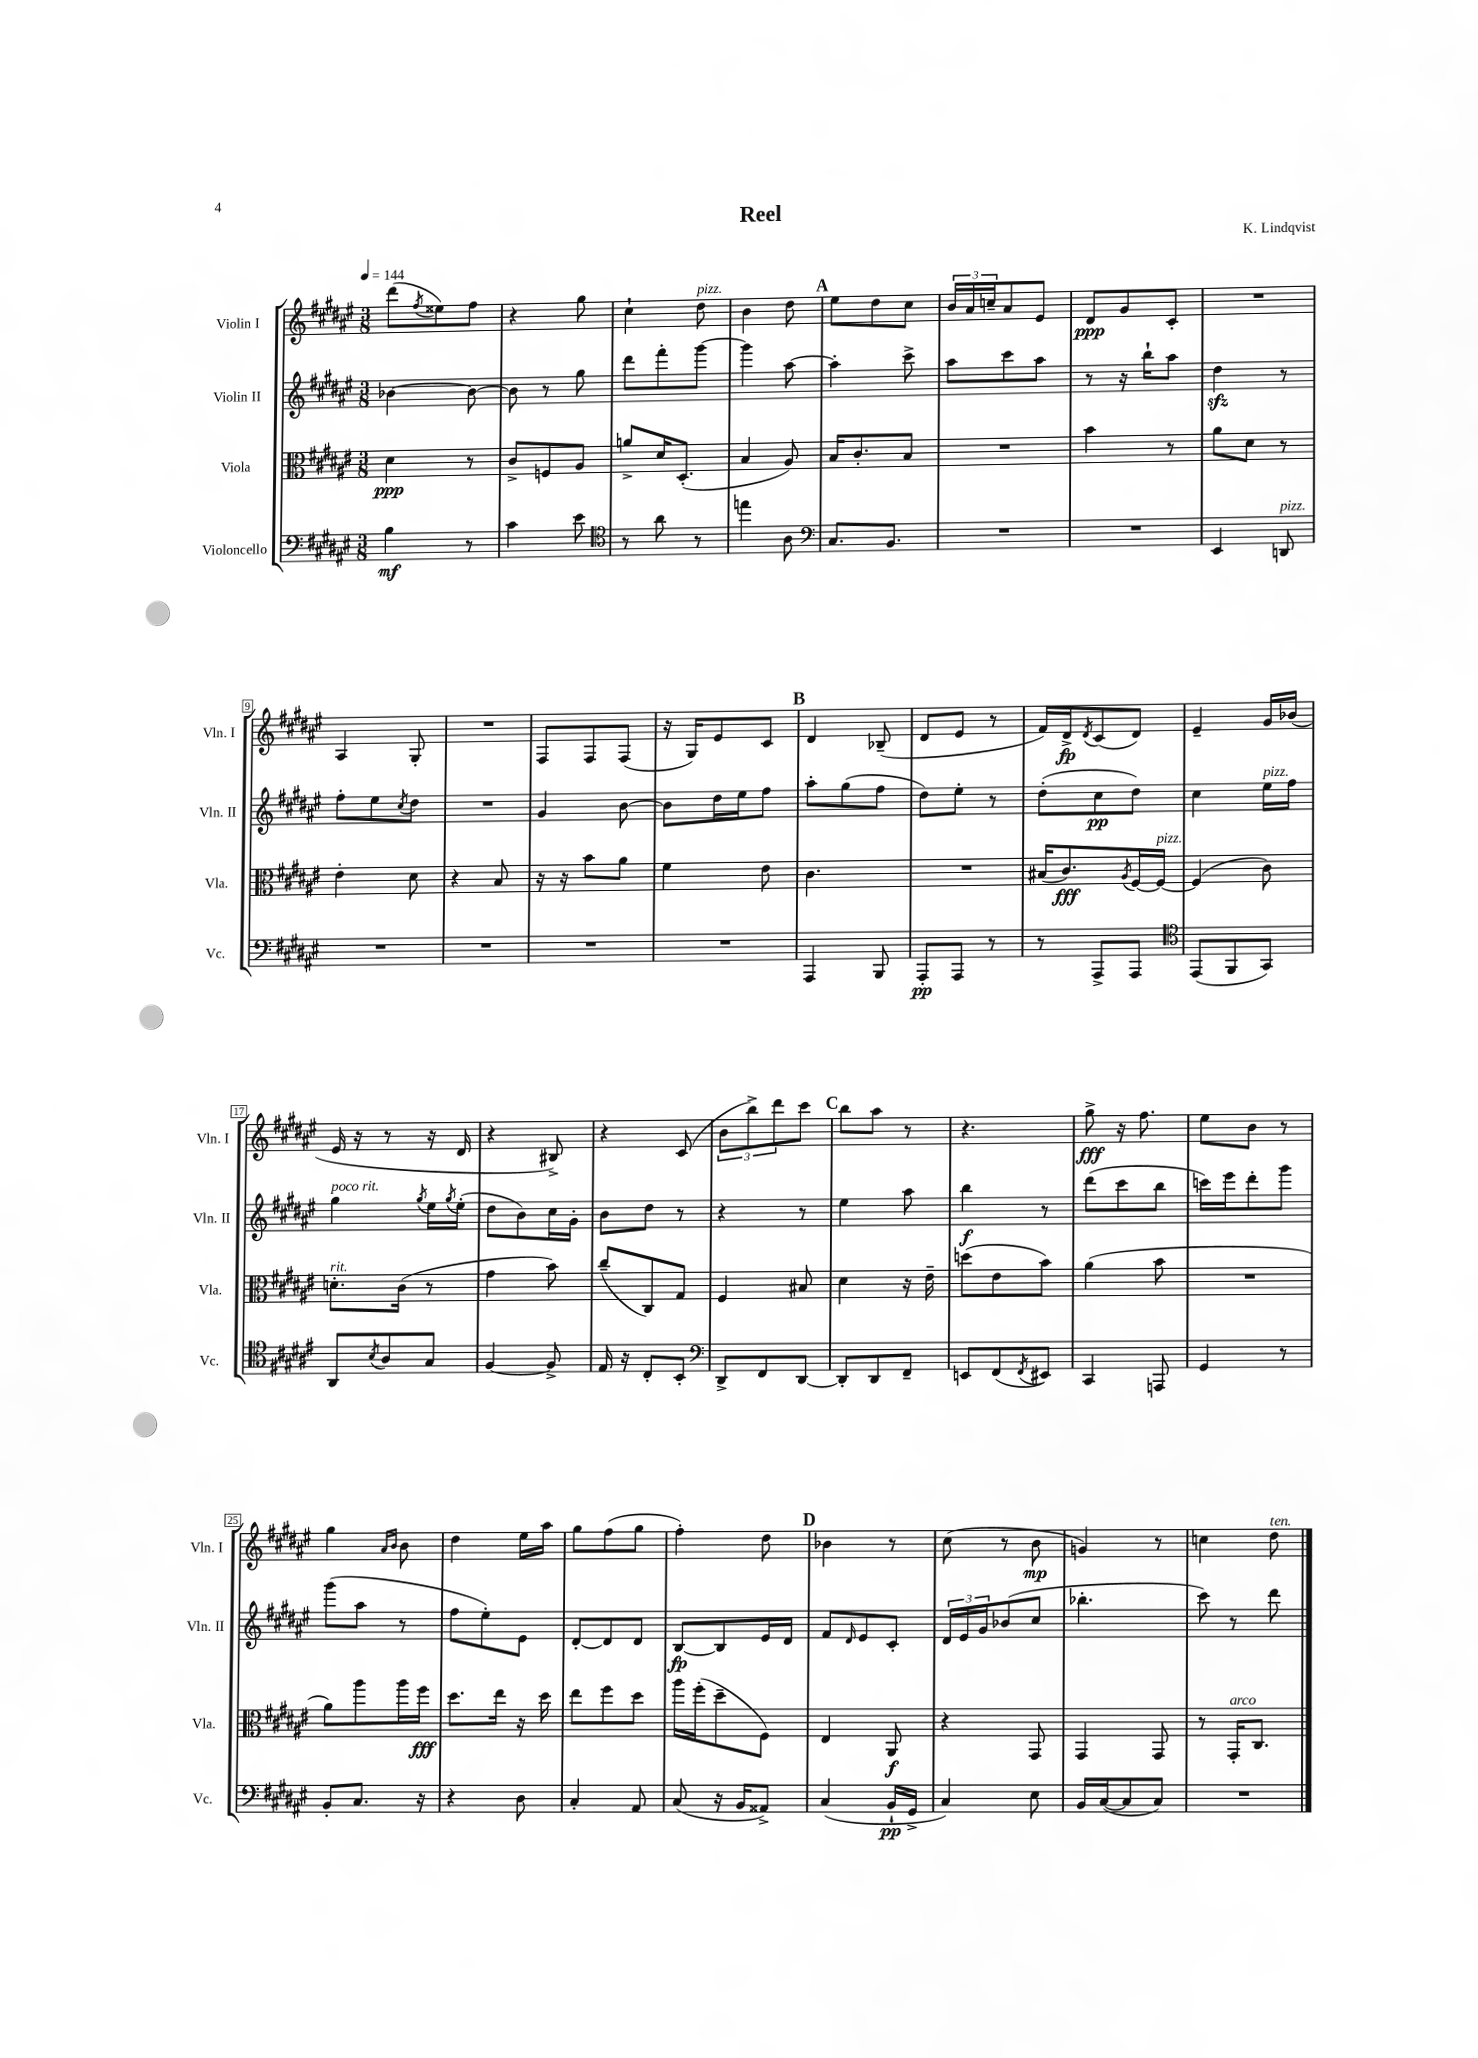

**kern	**kern	**kern	**kern
*staff4	*staff3	*staff2	*staff1
*clefF4	*clefC3	*clefG2	*clefG2
*k[f#c#g#d#a#e#]	*k[f#c#g#d#a#e#]	*k[f#c#g#d#a#e#]	*k[f#c#g#d#a#e#]
*M3/8	*M3/8	*M3/8	*M3/8
*MM144	*MM144	*MM144	*MM144
4B\	4d#\	[4b-\	(8ddd#\L
.	.	.	8qff#/
.	.	.	8ee##\)
8r	8r	8b-\_	8ff#\J
=	=	=	=
4c#\	8c#^/L	8b-\]	4r
.	8F/	8r	.
8e#\	8A#/J	8gg#\	8gg#\
=	=	=	=
*clefC4	*	*	*
8r	8a^/L	8ddd#\L	4cc#`\
8a#\	16d#/K	8fff#'\	.
.	(8.D#'/J	.	.
8r	.	[8ggg#\J	8dd#\
=	=	=	=
4ee\	4B/	4ggg#\]	4b\
8A#\	8A#/)	[8aa#\	8dd#\
=	=	=	=
*clefF4	*	*	*
8.C#/L	16B/LK	4aa#'\]	8ee#\L
.	8.c#'/	.	.
.	.	.	8dd#\
8.BB/J	.	.	.
.	8B/J	8ccc#^\	8cc#\J
=	=	=	=
4.r	4.r	8aa#\L	24b/LL
.	.	.	24a#/
.	.	.	24cc~/J
.	.	8ccc#\	8a#/
.	.	8aa#\J	8e#/J
=	=	=	=
4.r	4b\	8r	8d#/L
.	.	16r	8g#/
.	.	16bb`\LK	.
.	8r	8aa#\J	8c#'/J
=	=	=	=
4EE#/	8a#\L	4dd#\	4.r
.	8d#\J	.	.
8DD/	8r	8r	.
=	=	=	=
4.r	4e#'\	8ff#'\L	4A#/
.	.	8ee#\	.
.	.	8qcc#/	.
.	8d#\	8dd#\J	8G#'/
=	=	=	=
4.r	4r	4.r	4.r
.	8B/	.	.
=	=	=	=
4.r	16r	4g#/	8F#/L
.	16r	.	.
.	8b\L	.	8F#/
.	8a#\J	[8b\	(8F#/J
=	=	=	=
4.r	4f#\	8b\]L	16r
.	.	.	16G#/LK)
.	.	16dd#\L	8e#/
.	.	16ee#\J	.
.	8e#\	8ff#\J	8c#/J
=	=	=	=
4AAA#/	4.c#\	8aa#'\L	4d#/
.	.	(8gg#\	.
8BBB/	.	8ff#\J	(8B-~/
=	=	=	=
8AAA#'/L	4.r	8dd#\L)	8d#/L
8AAA#/J	.	8ee#'\J	8e#/J
8r	.	8r	8r
=	=	=	=
8r	(16B#/LK	(8dd#'\L	16f#/LL)
.	8.c#/)	.	16d#^/J
.	.	.	8qd#/
8AAA#^/L	.	8cc#\	(8c#/
.	8qA#/	.	.
8AAA#/J	[16F#/L	8dd#\J)	8d#/J)
.	16F#/_JJ	.	.
=	=	=	=
*clefC4	*	*	*
(8EE#/L	(4F#/]	4cc#\	4e#~/
8FF#/	.	.	.
8GG#/J)	8c#\)	16ee#\LL	16g#/LL
.	.	16ff#\JJ	(16b-/JJ
=	=	=	=
8AA#/L	8.d'\L	4gg#\	16e#/
.	.	.	16r
8qB/	.	.	.
8A#/	.	.	8r
.	(16c#\Jk	.	.
.	.	8qgg#/	.
8G#/J	8r	16ee#\LL	16r
.	.	8qgg#/	.
.	.	(16ee#'\JJ	16d#/
=	=	=	=
[4F#/	4g#\	8dd#\L	4r
.	.	8b\)	.
8F#^/]	8b\)	16cc#\L	8B#^/)
.	.	16g#'\JJ	.
=	=	=	=
16E#/	(8cc#~/L	8b\L	4r
16r	.	.	.
8C#'/L	8C#/)	8dd#\J	.
8BB'/J	8G#/J	8r	(8c#/
=	=	=	=
*clefF4	*	*	*
8DD#^/L	4F#/	4r	12b\L
.	.	.	12bb^\)
8FF#/	.	.	.
.	.	.	12ddd#\
[8DD#/J	8B#/	8r	8ccc#\J
=	=	=	=
8DD#'/]L	4d#\	4ee#\	8bb\L
8DD#/	.	.	8aa#\J
8FF#~/J	16r	8aa#\	8r
.	16e#~\	.	.
=	=	=	=
8EE/L	(8dd\L	4bb\	4.r
(8FF#/	8e#\	.	.
8qFF#/	.	.	.
8EE#/J)	8b\J)	8r	.
=	=	=	=
4CC#/	(4a#\	(8ddd#\L	8gg#^\
.	.	8ccc#\	16r
.	.	.	8.ff#\
8AAA/	8b\	8bb\J	.
=	=	=	=
4GG#/	4.r	16ccc\LL)	8ee#\L
.	.	16eee#\J	.
.	.	8ddd#'\	8b\J
8r	.	8ggg#\J	8r
=	=	=	=
8BB'/L	8a#\L)	(8ggg#\L	4gg#\
8.C#/J	8aa#\	8aa#\J	.
.	.	.	16qqa#/LL
.	.	.	16qqb/JJ
.	16aa#\L	8r	8b\
16r	16ff#\JJ	.	.
=	=	=	=
4r	8.dd#\L	8ff#\L	4dd#\
.	.	8ee#'\)	.
.	16ee#\Jk	.	.
8D#\	16r	8e#\J	16ee#\LL
.	16dd#\	.	16aa#\JJ
=	=	=	=
4C#'/	8ee#\L	[8d#'/L	8gg#\L
.	8ff#\	8d#/]	(8ff#\
8AA#/	8dd#\J	8d#/J	8gg#\J
=	=	=	=
(8C#/	16aa#\LL	[8B/L	4ff#'\)
.	(16ff#'\J	.	.
16r	8dd#~\	8B/]	.
16BB/LK	.	.	.
8AA##^/J)	8F#\J)	16e#/L	8dd#\
.	.	16d#/JJ	.
=	=	=	=
(4C#/	4E#/	8f#/L	4b-\
.	.	16qqd#/	.
.	.	8e#/	.
16BB`/LL	8AA#/	8c#'/J	8r
16GG#^/JJ	.	.	.
=	=	=	=
4C#/)	4r	24d#/LL	(8cc#\
.	.	24e#/	.
.	.	24g#/J	.
.	.	(8b-/	8r
8E#\	8GG#/	8cc#/J	8b\
=	=	=	=
16BB/LL	4GG#/	4.bb-'\	4g/)
([16C#/J	.	.	.
8C#/]	.	.	.
8C#/J)	8GG#/	.	8r
=	=	=	=
4.r	8r	8ccc#\)	4cc\
.	16GG#'/LK	8r	.
.	8.C#/J	.	.
.	.	8ddd#\	8dd#\
==	==	==	==
*-	*-	*-	*-
